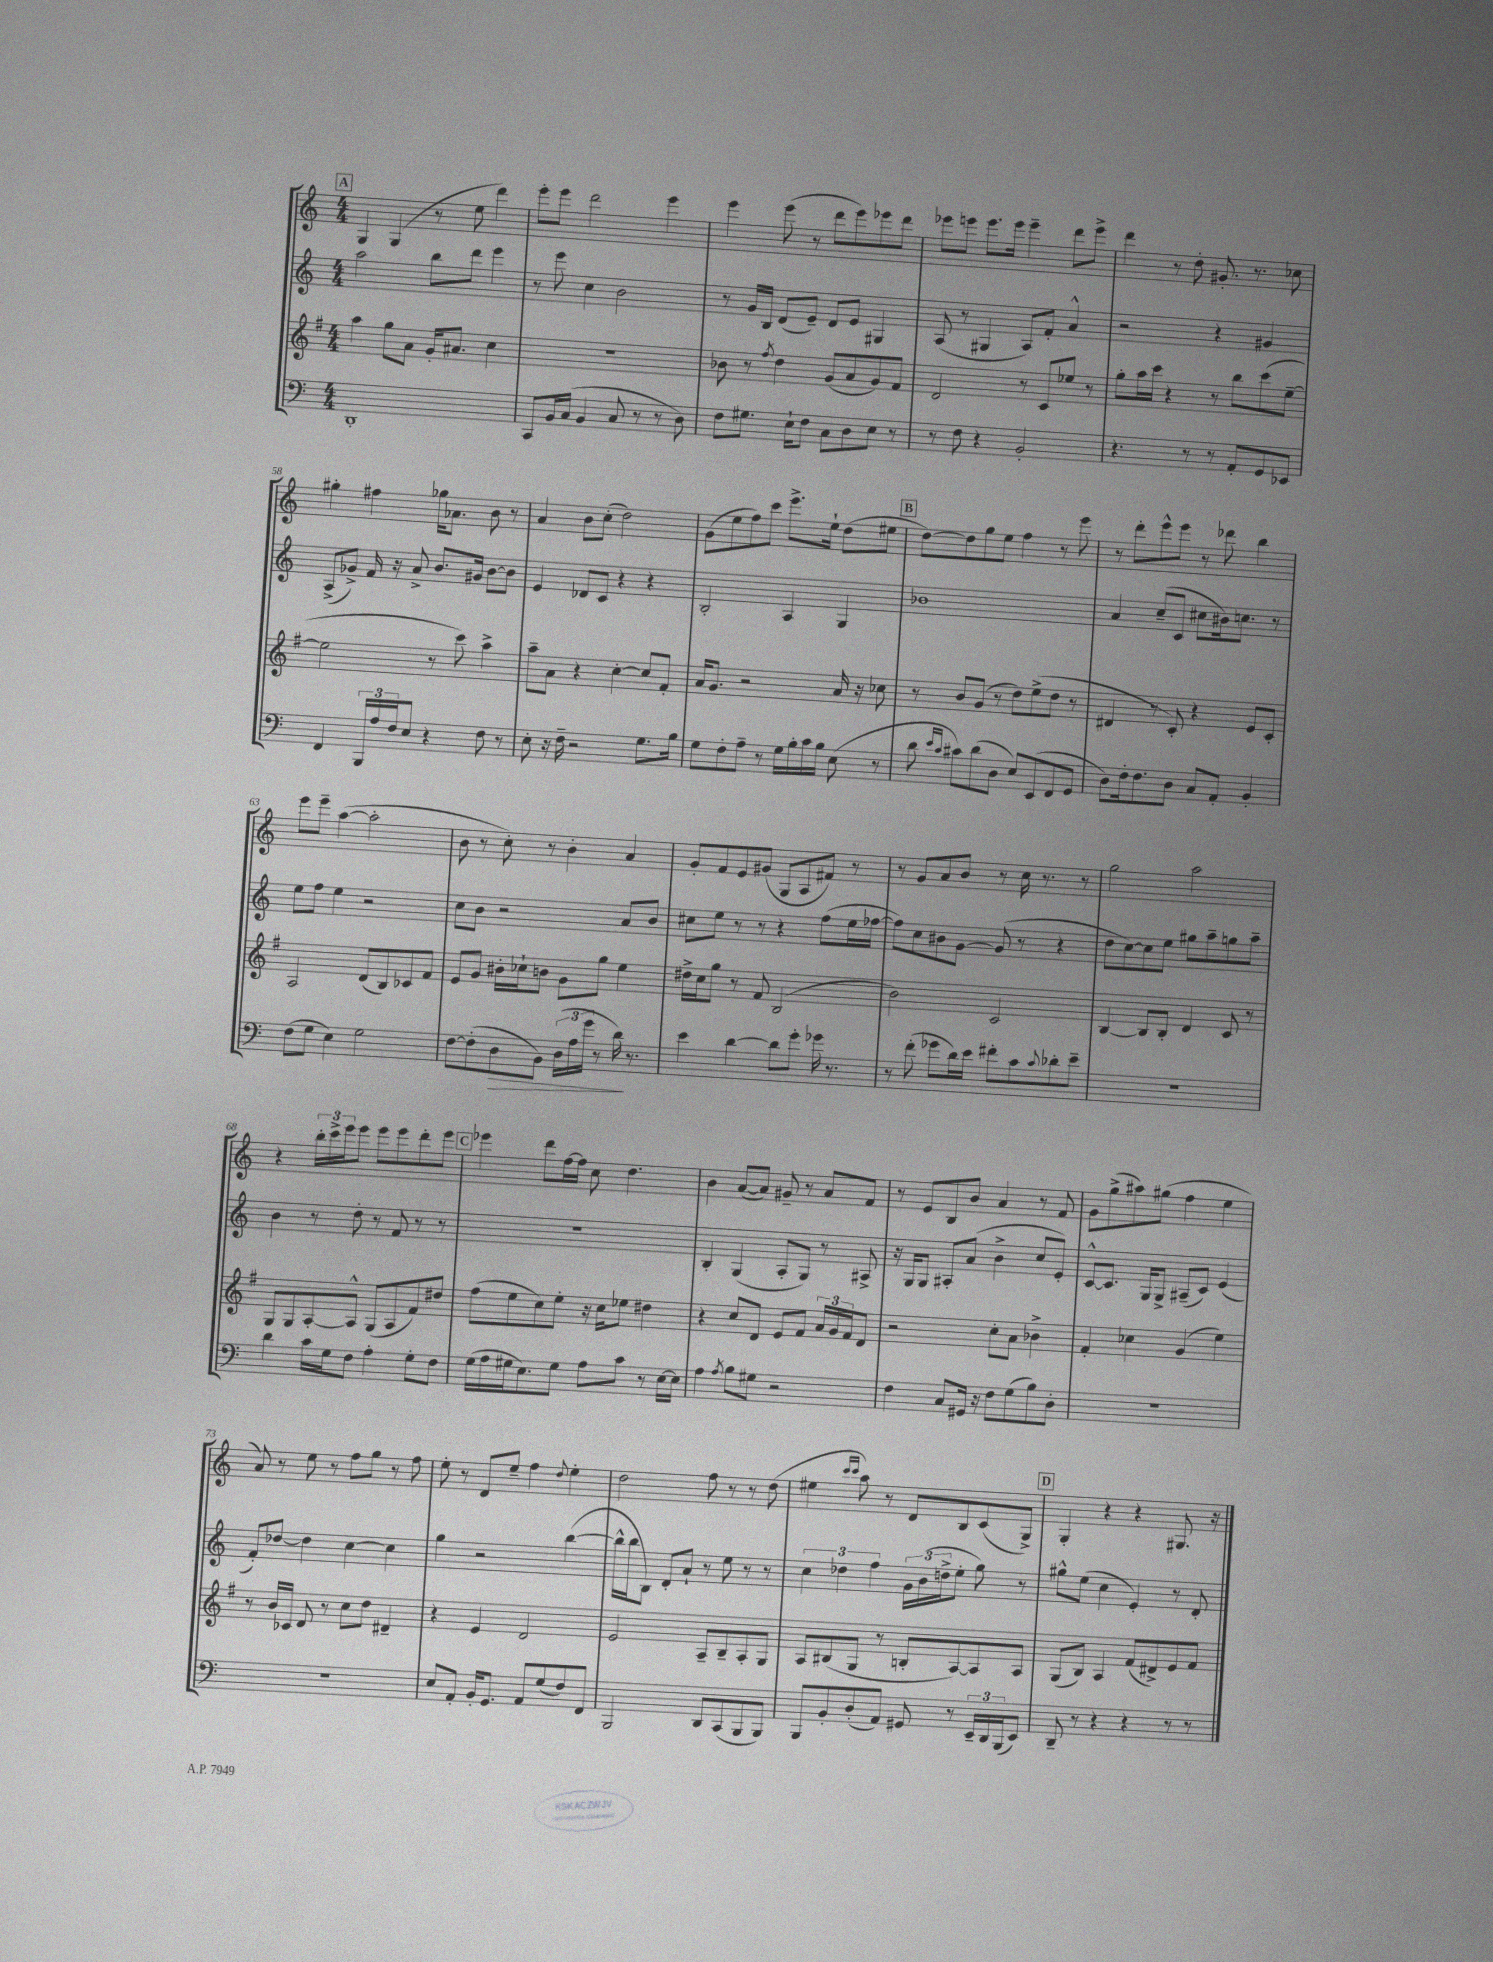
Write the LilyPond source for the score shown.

<<
\new StaffGroup <<
\new Staff = "s0" {
    \clef treble \key c \major \numericTimeSignature \time 4/4
    \mark \markup { \box "A" } g4 g4( r8 e''8 d'''4) |
    e'''8-. e'''8 d'''2 e'''4 |
    e'''4 e'''8( r8 d'''8 e'''8) ees'''8 d'''8 |
    ees'''8 e'''8 e'''8. e'''16 e'''4-- d'''8 e'''8-> |
    d'''4 r8 d''8-. gis'8.-. r8. ces''8 |
    gis''4-. fis''4 ges''16 aes'8. b'8 r8 |
    a'4 b'8 c''8-.( d''2) |
    g'8( e''8 f''8) c'''8 e'''8.-> e''16-! d''8( eis''8 |
    \mark \markup { \box "B" } d''8~) d''8 g''8 e''8 f''4 r8 e'''8 |
    r8 d'''8-. e'''8-^ e'''8 r8 des'''8 b''4 |
    e'''8 e'''8-- a''4~( a''2-. |
    b'8 r8 c''8-.) r8 b'4-. a'4 |
    g'8-. f'8 e'8 gis'8( g8 a8 fis'8) r8 |
    r8 g'8 a'8 b'8 r8 c''16 r8. r8 |
    g''2 a''2 |
    r4 \tuplet 3/2 { b''16-. c'''16-> e'''16 } e'''8 e'''8 e'''8 d'''8-. e'''8 |
    \mark \markup { \box "C" } ees'''4 d'''8 f''16~ f''16 c''8 d''4. |
    b'4 a'8~( a'8) gis'8-- r8 a'8 f'8 |
    r8 e'8 b8 b'8 a'4 r8 f'8 |
    g'8 g''8->( ais''8) gis''8( f''4 e''4 |
    a'8) r8 e''8 r8 f''8 g''8 r8 f''8 |
    e''8-. r8 d'8 e''8-- f''4 \appoggiatura { d''8 } e''4-. |
    d''2 f''8 r8 r8 d''8( |
    eis''4 \grace { c'''16 c'''16 } a''8) r8 d'8 b8 c'8( g8->) |
    \mark \markup { \box "D" } g4-. r4 r4 gis8. r16 \bar "|." |
}
\new Staff = "s1" {
    \clef treble \key c \major \numericTimeSignature \time 4/4
    \mark \markup { \box "A" } a''2 b''8 d'''8 e'''4 |
    r8 e'''8 c''4 b'2 |
    r8 g'16 b16 d'8( e'8--) d'8 e'8 gis4 |
    a8( r8 gis4 a8) f'8-. a'4-^ |
    r2 r4 gis'4 |
    a8->( ges'8->) f'16 r16 a'8-> b'8. gis'16 b'8~ b'8 |
    e'4 des'8 c'8 r4 r4 |
    b2-. a4 g4 |
    \mark \markup { \box "B" } bes'1 |
    a'4 c''8--( c'8 cis''8 bis'16) c''8. r8 |
    e''8 f''8 e''4 r2 |
    c''8 b'8 r2 a'8 b'8 |
    cis''8 e''8 r8 r8 r4 f''8( e''16 fes''16~ |
    fes''8) c''8 bis'8 g'8~ g'8( r8 r4 |
    d''8 c''8~) c''8 e''8 gis''8 a''8-- g''8 a''8-- |
    b'4 r8 d''8-. r8 f'8 r8 r8 |
    \mark \markup { \box "C" } R1 |
    b4-. g4( a8-. g8) r8 ais8-> |
    r16 g16 g8 ais8-. a'8( b'4-> c''8 e'8-.) |
    c'8~-^ c'8. g16 g8-> ais8--( c'8) e'4( |
    f'8-.) des''8~ des''4 c''4~ c''4 |
    g''4 r2 b''4~( |
    b''16-^ b''16 b8) d'8-. a'8-! r8 e''8 r8 r8 |
    \tuplet 3/2 { c''4 des''4 f''4 } \tuplet 3/2 { g'16 b'16( d''16-> } e''8-. g''8) r8 |
    \mark \markup { \box "D" } gis''8-^ e''8( c''4 e'4-.) r8 d'8-. \bar "|." |
}
\new Staff = "s2" {
    \clef treble \key g \major \numericTimeSignature \time 4/4
    \mark \markup { \box "A" } a''4 g''8 a'8 g'16-. ais'8. c''4 |
    R1 |
    bes'8 r8 \acciaccatura { fis''8 } d''4 g'8( a'8 g'8) fis'8 |
    d'2 r8 c'8 ees''8 r8 |
    g''8-. a''16 c'''16 r4 r8 b''8 c'''8( e''8~-- |
    e''2 r8 c'''8) a''4-> |
    a''8-- a'8 r4 c''4~-. c''8 fis'8-. |
    a'16 g'8. r2 a'16 r16 ces''8 |
    \mark \markup { \box "B" } r8 b'8 g'8( r8 d''8) e''8->( d''8 r8 |
    dis'4 r8 c'8-.) r4 e'8 c'8-. |
    a2 d'8( b8) ces'8 fis'8 |
    e'8 g'8 bis'16-. ces''16-! b'8 g'8 g''8 e''4 |
    dis''16-> c''16 g''8 r8 fis'8 b2( |
    b'2) c'2 |
    b4~ b8 b8-. d'4 c'8 r8 |
    g8 g8 a8~-. a8-^ g8( a8 fis'8) dis''8 |
    \mark \markup { \box "C" } fis''8( e''8 c''8) e''8-. r16 c''16 ees''8 dis''4 |
    r4 c''8 d'8 e'8 fis'8 \tuplet 3/2 { a'16 g'16 fis'16 } d'8 |
    r2 c''8-. a'8 bes'4-> |
    fis'4-. ces''4 g'4( e''4) |
    r8 b'16 ces'16 d'8 r8 c''8 d''8 dis'4-- |
    r4 e'4 d'2 |
    e'2 a8-- b8-- a8-. g8 |
    a8 bis8( g8 r8 b8-. a8~) a8 a8 |
    \mark \markup { \box "D" } g8( b8) a4 fis'8( dis'8->) e'8 fis'8 \bar "|." |
}
\new Staff = "s3" {
    \clef bass \key c \major \numericTimeSignature \time 4/4
    \mark \markup { \box "A" } d,1-. |
    c,8 b,16 c16( b,4 c8 r8 r8 d8) |
    f8 gis8. e16-! f8 c8 d8 e8 r8 |
    r8 f8 r4 b,2-. |
    r4. r8 r8 a,8-. g,8 ees,8 |
    f,4 \tuplet 3/2 { b,,16 a16 f16 } e8 r4 f8 r8 |
    e8-. r16 f16-- r2 g8. b16 |
    g8 f8-. a8-- r8 g16 b16-. c'16 b16 e8( r8 |
    \mark \markup { \box "B" } d'8 \grace { e'16 c'16 } cis'8) d'8( d8 e8) e,8( f,8 g,8 |
    d8) f16-. f8. d8 c8 a,8-. b,4-. |
    f8( g8 e4) g2 |
    f8~ f8-.( d8\> b,8) \tuplet 3/2 { d16( a16 g'16 } r8 d'16\!) r8. |
    e'4 d'4~ d'8 g'8-. ges'16 r8. |
    r8 f'8-.( ges'8 d'16) e'16 fis'8-. c'8 \appoggiatura { c'8 } des'8-. e'8-- |
    R1 |
    d'4 c'16 g16 f8 a4-. g8-. f8 |
    \mark \markup { \box "C" } g16( a16 gis16 e8.) gis8 a8 c'8 r8 e16~ e16 |
    a4 \acciaccatura { a8 } b8 gis8 r2 |
    f4 c8 gis,16 r16 f8 g8( b8) d8-. |
    R1 |
    R1 |
    e8 a,8-. b,16-. g,8. a,8 g8( f8) f,8 |
    b,,2 d,8 c,8( b,,8 b,,8) |
    b,,8 b,8-. d8-.( a,8) gis,8 r8 \tuplet 3/2 { e,16-- d,16 b,,16( } e,8) |
    \mark \markup { \box "D" } d,8-- r8 r4 r4 r8 r8 \bar "|." |
}
>>
>>
\layout { \context { \Score currentBarNumber = #53 } }
